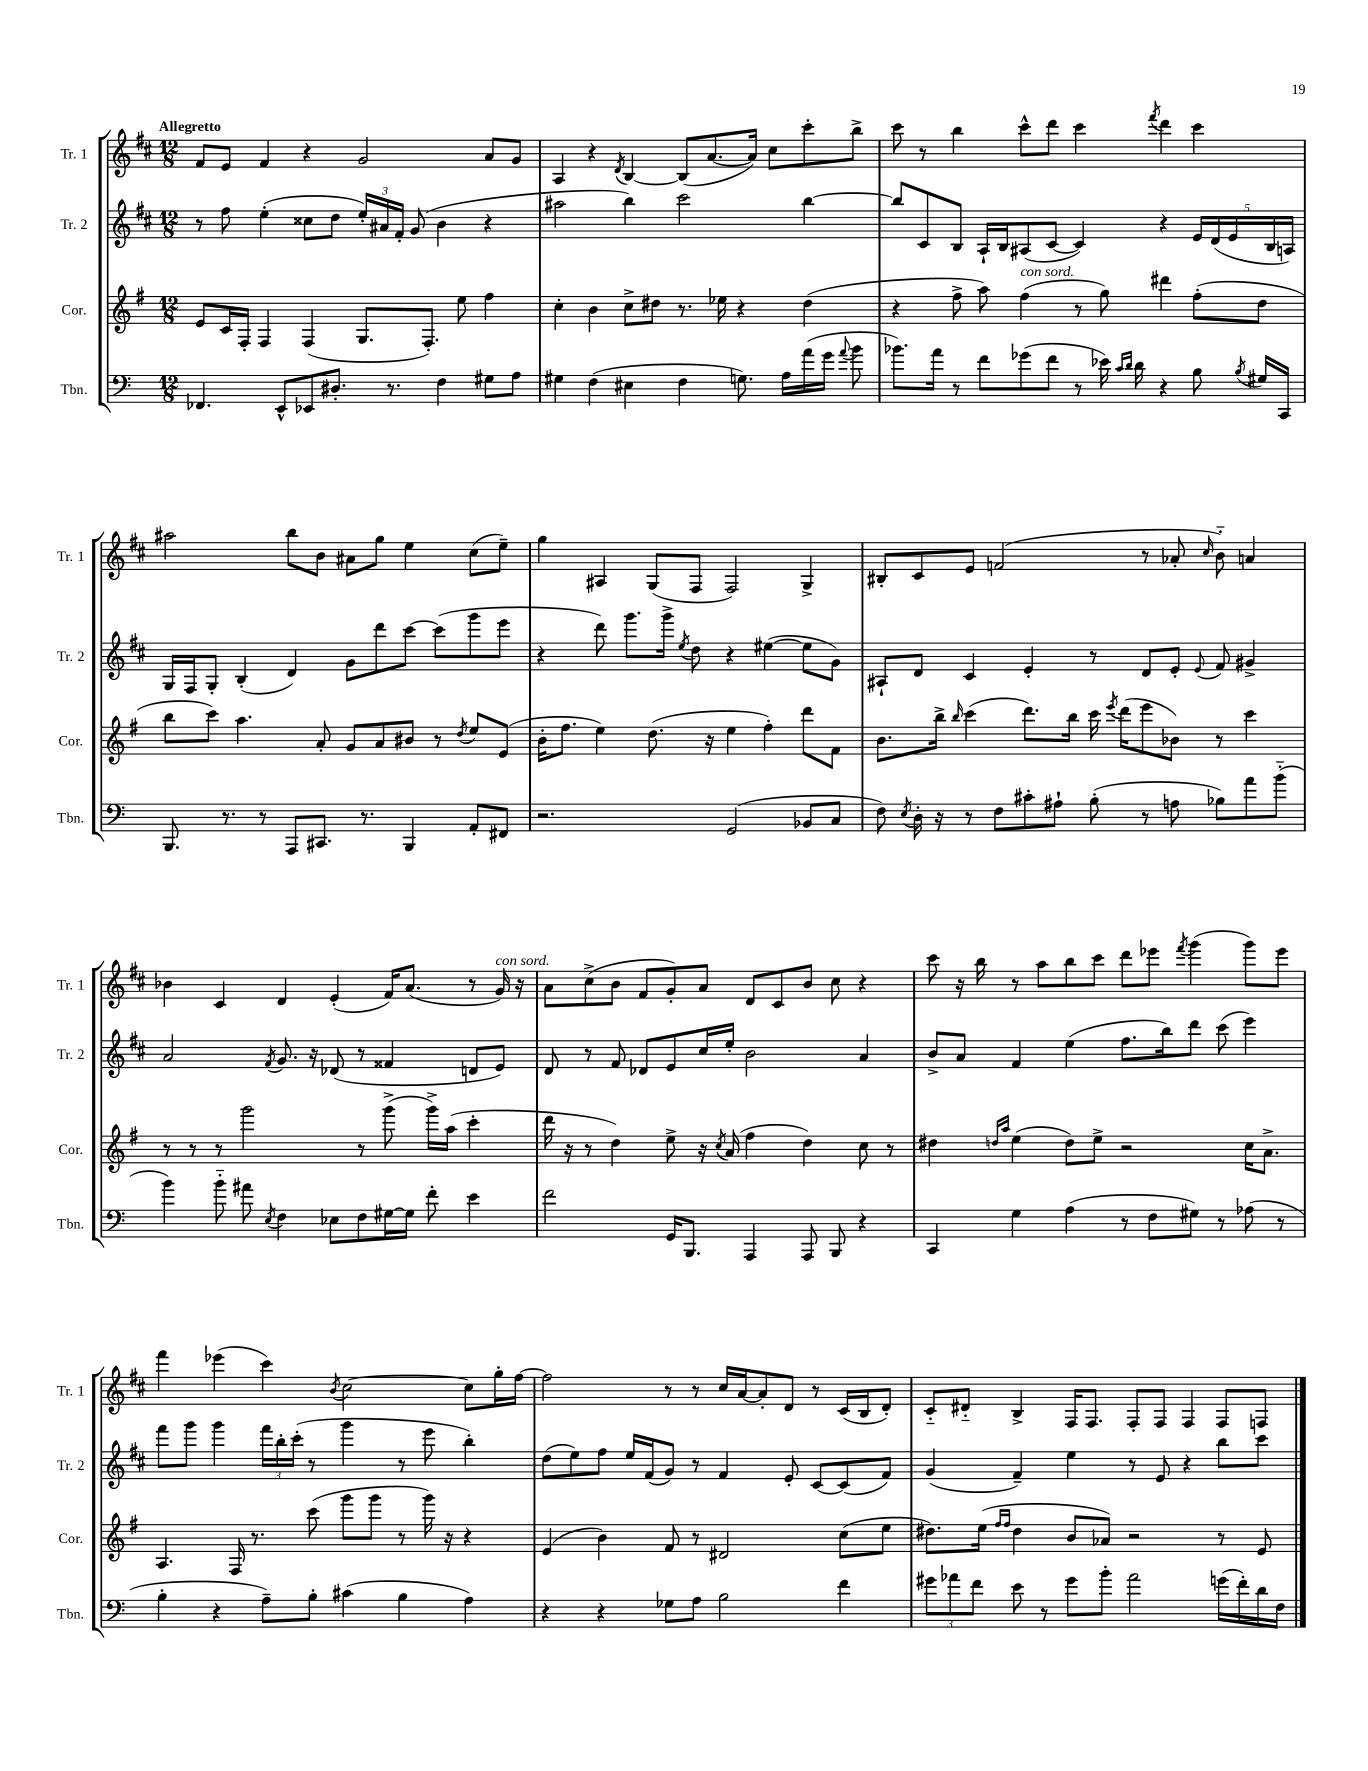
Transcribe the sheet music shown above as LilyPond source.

<<
\new StaffGroup <<
\new Staff = "s0" \with { instrumentName = "Tr. 1" shortInstrumentName = "Tr. 1" } {
    \clef treble \key d \major \numericTimeSignature \time 12/8 \tempo "Allegretto"
    \autoBeamOff fis'8[ e'8] fis'4 r4 g'2 a'8[ g'8] |
    a4 r4 \acciaccatura { d'8 } b4~ b8[( a'8.~ a'16]) cis''8[ cis'''8-. b''8]-> |
    cis'''8 r8 b''4 cis'''8[-^ d'''8] cis'''4 \acciaccatura { fis'''8 } d'''4 cis'''4 |
    ais''2 b''8[ b'8] ais'8[ g''8] e''4 cis''8[( e''8]--) |
    g''4 ais4 g8[( fis8] fis2) g4-> |
    bis8[-. cis'8 e'8] f'2( r8 aes'8-. \grace { cis''16 } b'8-_) a'4 |
    bes'4 cis'4 d'4 e'4-.( fis'16[) a'8.]( r8 g'16^\markup { \italic "con sord." }) r16 |
    a'8[ cis''8->( b'8] fis'8[ g'8-.) a'8] d'8[ cis'8 b'8] cis''8 r4 |
    cis'''8 r16 b''16 r8 a''8[ b''8 cis'''8] d'''8[ ees'''8] \acciaccatura { fis'''8 } g'''4( g'''8[) ees'''8] |
    fis'''4 ees'''4( cis'''4) \acciaccatura { b'8 } cis''2~ cis''8[ g''16-. fis''16]~ |
    fis''2 r8 r8 cis''16[ a'16~ a'8-. d'8] r8 cis'16[( b16 d'8]-.) |
    cis'8[-_ dis'8]-_ b4-> fis16[ fis8.] fis8[-. fis8] fis4 fis8[ f8] \bar "|." |
}
\new Staff = "s1" \with { instrumentName = "Tr. 2" shortInstrumentName = "Tr. 2" } {
    \clef treble \key d \major \numericTimeSignature \time 12/8
    \autoBeamOff r8 fis''8 e''4-.( cisis''8[ d''8] \tuplet 3/2 { e''16[-.) ais'16 fis'16]-. } g'8( b'4 r4 |
    ais''2 b''4) cis'''2 b''4~ |
    b''8[ cis'8 b8] a16[-! b16 ais8( cis'8]~ cis'4) r4 \tuplet 5/4 { e'16[ d'16( e'16 b16 a16]) } |
    g16[ fis16 g8]-. b4-.( d'4) g'8[ d'''8 cis'''8]~ cis'''8[( g'''8 e'''8] |
    r4 d'''8) g'''8.[ g'''16]-> \acciaccatura { e''8 } d''8 r4 eis''4~( eis''8[ g'8]) |
    ais8[-! d'8] cis'4 e'4-. r8 d'8[ e'8]-. \appoggiatura { e'8 } fis'8 gis'4-> |
    a'2 \acciaccatura { fis'8 } g'8. r16 des'8( r8 fisis'4 d'8[ e'8]) |
    d'8 r8 fis'8 des'8[ e'8 cis''16 e''16]-. b'2 a'4 |
    b'8[-> a'8] fis'4 e''4( fis''8.[ b''16) d'''8] cis'''8( e'''4) |
    fis'''8[ g'''8] g'''4 \tuplet 3/2 { fis'''16[ b''16-. cis'''16]-.( } r8 g'''4 r8 e'''8 b''4-.) |
    d''8[( e''8) fis''8] e''16[ fis'16( g'8]) r8 fis'4 e'8-. cis'8[~ cis'8( fis'8]) |
    g'4( fis'4--) e''4 r8 e'8 r4 b''8[ cis'''8] \bar "|." |
}
\new Staff = "s2" \with { instrumentName = "Cor." shortInstrumentName = "Cor." } {
    \clef treble \key g \major \numericTimeSignature \time 12/8
    \autoBeamOff e'8[ c'16 fis16]-. fis4 fis4( g8.[ fis8.]-.) e''8 fis''4 |
    c''4-. b'4 c''8[-> dis''8] r8. ees''16 r4 dis''4( |
    r4 fis''8-> a''8) fis''4^\markup { \italic "con sord." }( r8 g''8) dis'''4 fis''8[-.( d''8] |
    b''8[ c'''8]) a''4. a'8-. g'8[ a'8 bis'8] r8 \acciaccatura { d''8 } e''8[ e'8]( |
    b'16[-. fis''8.] e''4) d''8.( r16 e''4 fis''4-.) d'''8[ fis'8] |
    b'8.[ b''16]-> \grace { b''16 } c'''4( d'''8.[) b''16] c'''16 \acciaccatura { e'''8 } d'''16[( e'''8 bes'8]) r8 c'''4 |
    r8 r8 r8 g'''2 r8 g'''8->( g'''16[->) a''16]( c'''4-. |
    d'''16 r16 r8 d''4) e''8-> r16 \acciaccatura { c''8 } a'16( fis''4 d''4) c''8 r8 |
    dis''4 \grace { d''16[ a''16] } e''4( d''8[) e''8]-> r2 c''16[ a'8.]-> |
    a4. fis16 r8. c'''8( g'''8[ g'''8] r8 g'''16) r16 r4 |
    e'4( b'4) fis'8 r8 dis'2 c''8[( e''8] |
    dis''8.[) e''16]( \grace { fis''16[ fis''16] } dis''4 b'8[ aes'8]) r2 r8 e'8 \bar "|." |
}
\new Staff = "s3" \with { instrumentName = "Tbn." shortInstrumentName = "Tbn." } {
    \clef bass \key c \major \numericTimeSignature \time 12/8
    \autoBeamOff fes,4. e,8[-^ ees,8 dis8.]-. r8. f4 gis8[ a8] |
    gis4 f4( eis4 f4 g8.) a16[ a'16( g'16] \appoggiatura { a'8 } b'8 |
    bes'8.[) a'16] r8 f'8[ ges'8( f'8] r8 ees'16) \grace { c'16[ d'16] } d'16 r4 b8 \acciaccatura { b8 } gis16[ c,16] |
    b,,8. r8. r8 a,,8[ cis,8.] r8. b,,4 a,8[-. fis,8] |
    r2. g,2( bes,8[ c8] |
    f8) \acciaccatura { e8 } d16-. r16 r8 f8[ cis'8-. ais8]-! b8-.( r8 a8 bes8[) a'8 b'8]-_( |
    b'4) b'8-_ ais'8 \acciaccatura { e8 } f4 ees8[ f8 gis16~ gis16] f'8-. e'4 |
    f'2 g,16[ b,,8.] a,,4 a,,8 b,,8 r4 |
    c,4 g4 a4( r8 f8[ gis8]) r8 aes8( r8 |
    b4-. r4 a8[--) b8]-. cis'4( b4 a4) |
    r4 r4 ges8[ a8] b2 f'4 |
    \tuplet 3/2 { gis'8[ aes'8 f'8] } e'8 r8 gis'8[ b'8]-. aes'2 g'16[( f'16-.) d'16 f16] \bar "|." |
}
>>
>>
\layout { \context { \Score \remove "Bar_number_engraver" } }
